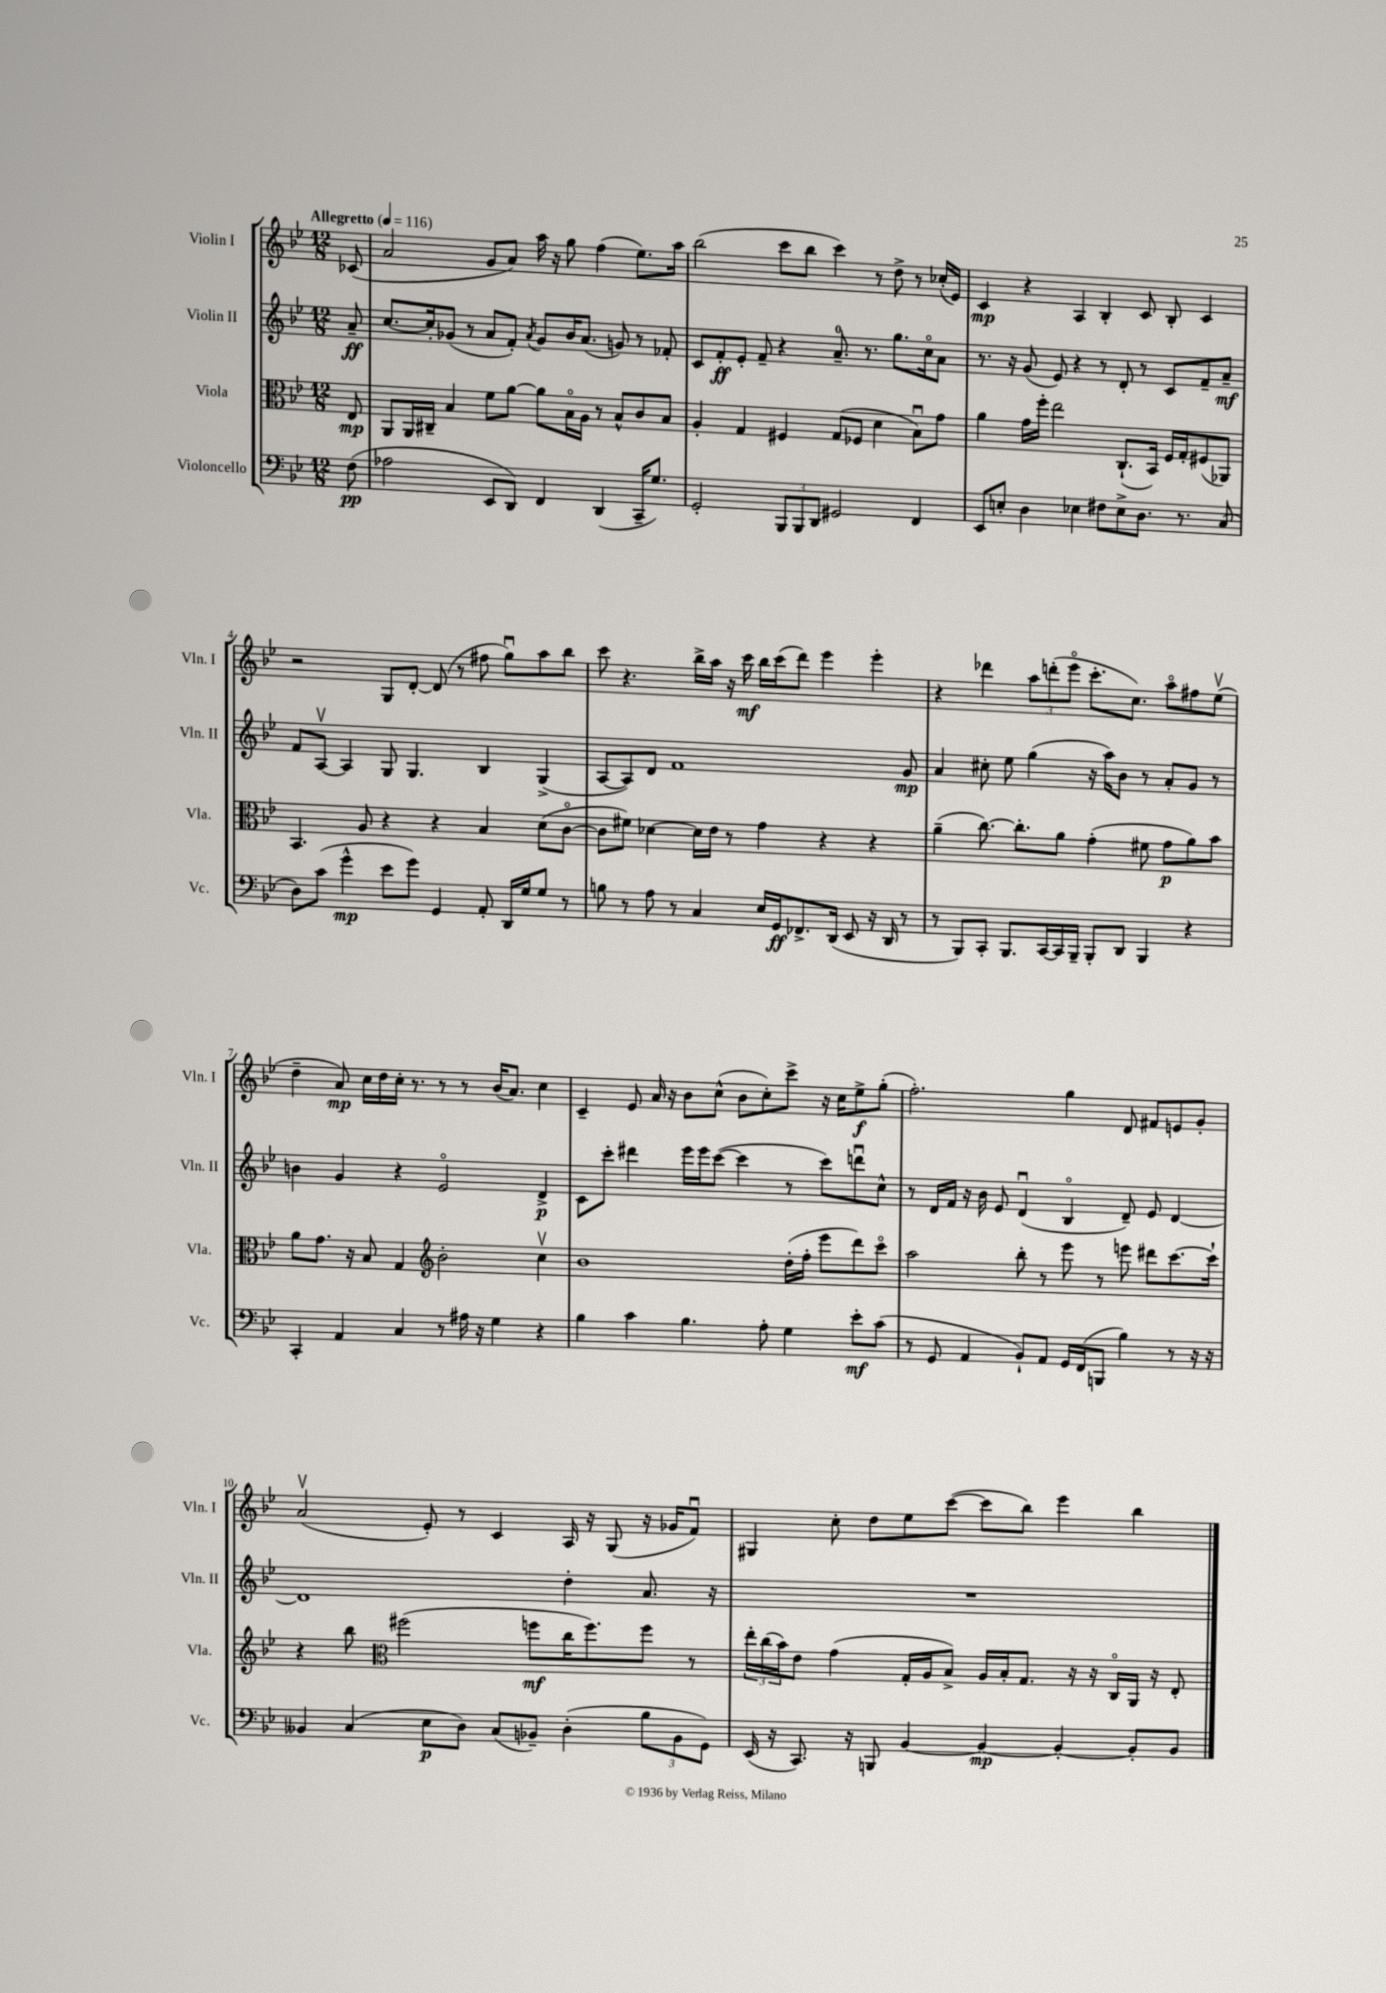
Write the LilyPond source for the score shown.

<<
\new StaffGroup <<
\new Staff = "s0" \with { instrumentName = "Violin I" shortInstrumentName = "Vln. I" } {
    \clef treble \key bes \major \numericTimeSignature \time 12/8 \partial 8 \tempo "Allegretto" 4 = 116
    ces'8( |
    a'2 g'8 a'8) a''16 r16 g''8 f''4( ees''8.) a''16 |
    bes''2( c'''8 bes''8 c'''4) r8 d''8-> r8 ces''16-.( ees'16) |
    c'4\mp r4 a4 bes4-. c'8 bes8-. c'4 |
    r2 g8 d'8~-. d'8( r8 fis''8 g''8\downbow) a''8 bes''8 |
    c'''8 r4. bes''16-> a''16 r16 c'''16\mf bes''16 c'''16( d'''8) ees'''4 ees'''4-. |
    r4 des'''4 \tuplet 3/2 { a''8 d'''8-.( ees'''8\flageolet } c'''8.-. c''8.) a''8\flageolet fis''8 ees''8\upbow( |
    d''4-- a'8\mp) c''16 d''16 c''16-. r8. r8 r8 bes'16( a'8.) c''4 |
    c'4-- ees'8 a'16 r16 bes'8 c''8-^( bes'8 c''8-.) c'''8-> r16 c''16 ees''8->\f g''8-.( |
    f''2.-.) g''4 d'8 fis'8 e'8 g'8-. |
    a'2\upbow( ees'8-.) r8 c'4 a16 r16 g8( r16 ges'16 f'8\downbow) |
    gis4 c''8-. d''8 ees''8 c'''8~( c'''8 bes''8) ees'''4 bes''4 \bar "|." |
}
\new Staff = "s1" \with { instrumentName = "Violin II" shortInstrumentName = "Vln. II" } {
    \clef treble \key bes \major \numericTimeSignature \time 12/8 \partial 8
    a'8--\ff |
    c''8.~ c''16-. ges'8( r8 a'8 f'8-.) \acciaccatura { a'8 } ges'8 bes'16 a'8.( g'8) r8 fes'8-. |
    c'8 f'8-.\ff ees'8-. f'8-- r4 a'8.-0-- r8. g''8. c''16\flageolet a'8 |
    r8. r16 g'8( ees'8) r4 r8 d'8-. r8 c'8 f'8-- a'8--\mf |
    f'8 a8~\upbow a4 g8 g4. bes4 g4->( |
    a8~ a8) d'8 f'1 g'8\mp |
    a'4 cis''8-. ees''8 g''4( r16 a''16) bes'8 r8 a'8-. g'8 r8 |
    b'4 g'4 r4 ees'2\flageolet d'4->\p |
    c'8 c'''8-. dis'''4 ees'''16 ees'''16 c'''8~( c'''4 r8 c'''8) d'''8\downbow c''8-^ |
    r8 d'16 f'16 r16 bes'16 ees'8 d'4\downbow( bes4\flageolet d'8--) ees'8 d'4~ |
    d'1 d''4-. a'8. r16 |
    R1. \bar "|." |
}
\new Staff = "s2" \with { instrumentName = "Viola" shortInstrumentName = "Vla." } {
    \clef alto \key bes \major \numericTimeSignature \time 12/8 \partial 8
    ees8\mp |
    a,8 a,16 cis16-- bes4 f'8 a'8~ a'8 bes16\flageolet a16 r8 bes8-^ c'8 bes8 |
    a4-. g4 fis4 g8( fes8 d'4 bes8\downbow) g'8 |
    a'4 g'16 f''16-. ees''2 c8.-!( bes,16) f16 g16-. fis8( aes,8) |
    bes,4. a8 r4 r4 bes4 d'8( c'8~\flageolet |
    c'8 fis'8) des'4~ des'16 ees'16 r8 g'4 r4 r4 |
    a'4--( c''8.~) c''8.-. a'8 g'4-.( fis'8 g'8\p a'8) bes'8 |
    a'8 g'8. r16 bes8 g4 \clef treble bes'2-. c''4\upbow |
    bes'1 d''16-.( f''16-. ees'''8 d'''8) c'''8\flageolet |
    a''2 bes''8-. r8 ees'''8 r8 e'''8 dis'''8 c'''8.~ c'''16-! |
    r4 bes''8 \clef alto fis''2( f''8\mf c''16 f''8.) f''8 r8 |
    \tuplet 3/2 { ees''16-. c''16( bes'16) } ees'8 g'4( g16-. a16 bes8->) a16 bes16-. g8. r16 r16 c16\flageolet a,16 r16 ees8-. \bar "|." |
}
\new Staff = "s3" \with { instrumentName = "Violoncello" shortInstrumentName = "Vc." } {
    \clef bass \key bes \major \numericTimeSignature \time 12/8 \partial 8
    f8\pp( |
    aes2 ees,8 d,8) f,4 d,4( c,16-- g8.) |
    g,2-. \tuplet 3/2 { bes,,8 bes,,8 d,8 } gis,2 f,4 |
    ees,8 e8-. d4 ees4 fis8 ees8-> d8. r8. c8( |
    d8) c'8( g'4-^\mp ees'8 g'8) g,4 a,8-. d,16 g16 g8 r8 |
    b8 r8 a8 r8 c4 ees16 g,16\ff fes,8.-> d,16( ees,8 r16 d,16 r8 |
    r8 bes,,8) c,8-. bes,,8. c,16~ c,16 bes,,16-- bes,,8-. d,8 bes,,4 r4 |
    c,4-. a,4 c4 r8 ais16 r16 g4 r4 |
    bes4 c'4 bes4. a8-. g4 ees'8-.\mf c'8( |
    r8 g,8 a,4 bes,8-!) a,8 g,16 f,16( b,,8 bes4) r8 r16 r16 |
    beses,4 c4( ees8\p d8) c8( bes,8--) d4-.( \tuplet 3/2 { bes8 bes,8 g,8) } |
    ees,16( r16 c,8.) r16 b,,8 bes,4~ bes,4~\mp bes,4~-. bes,8-. bes,8 \bar "|." |
}
>>
>>
